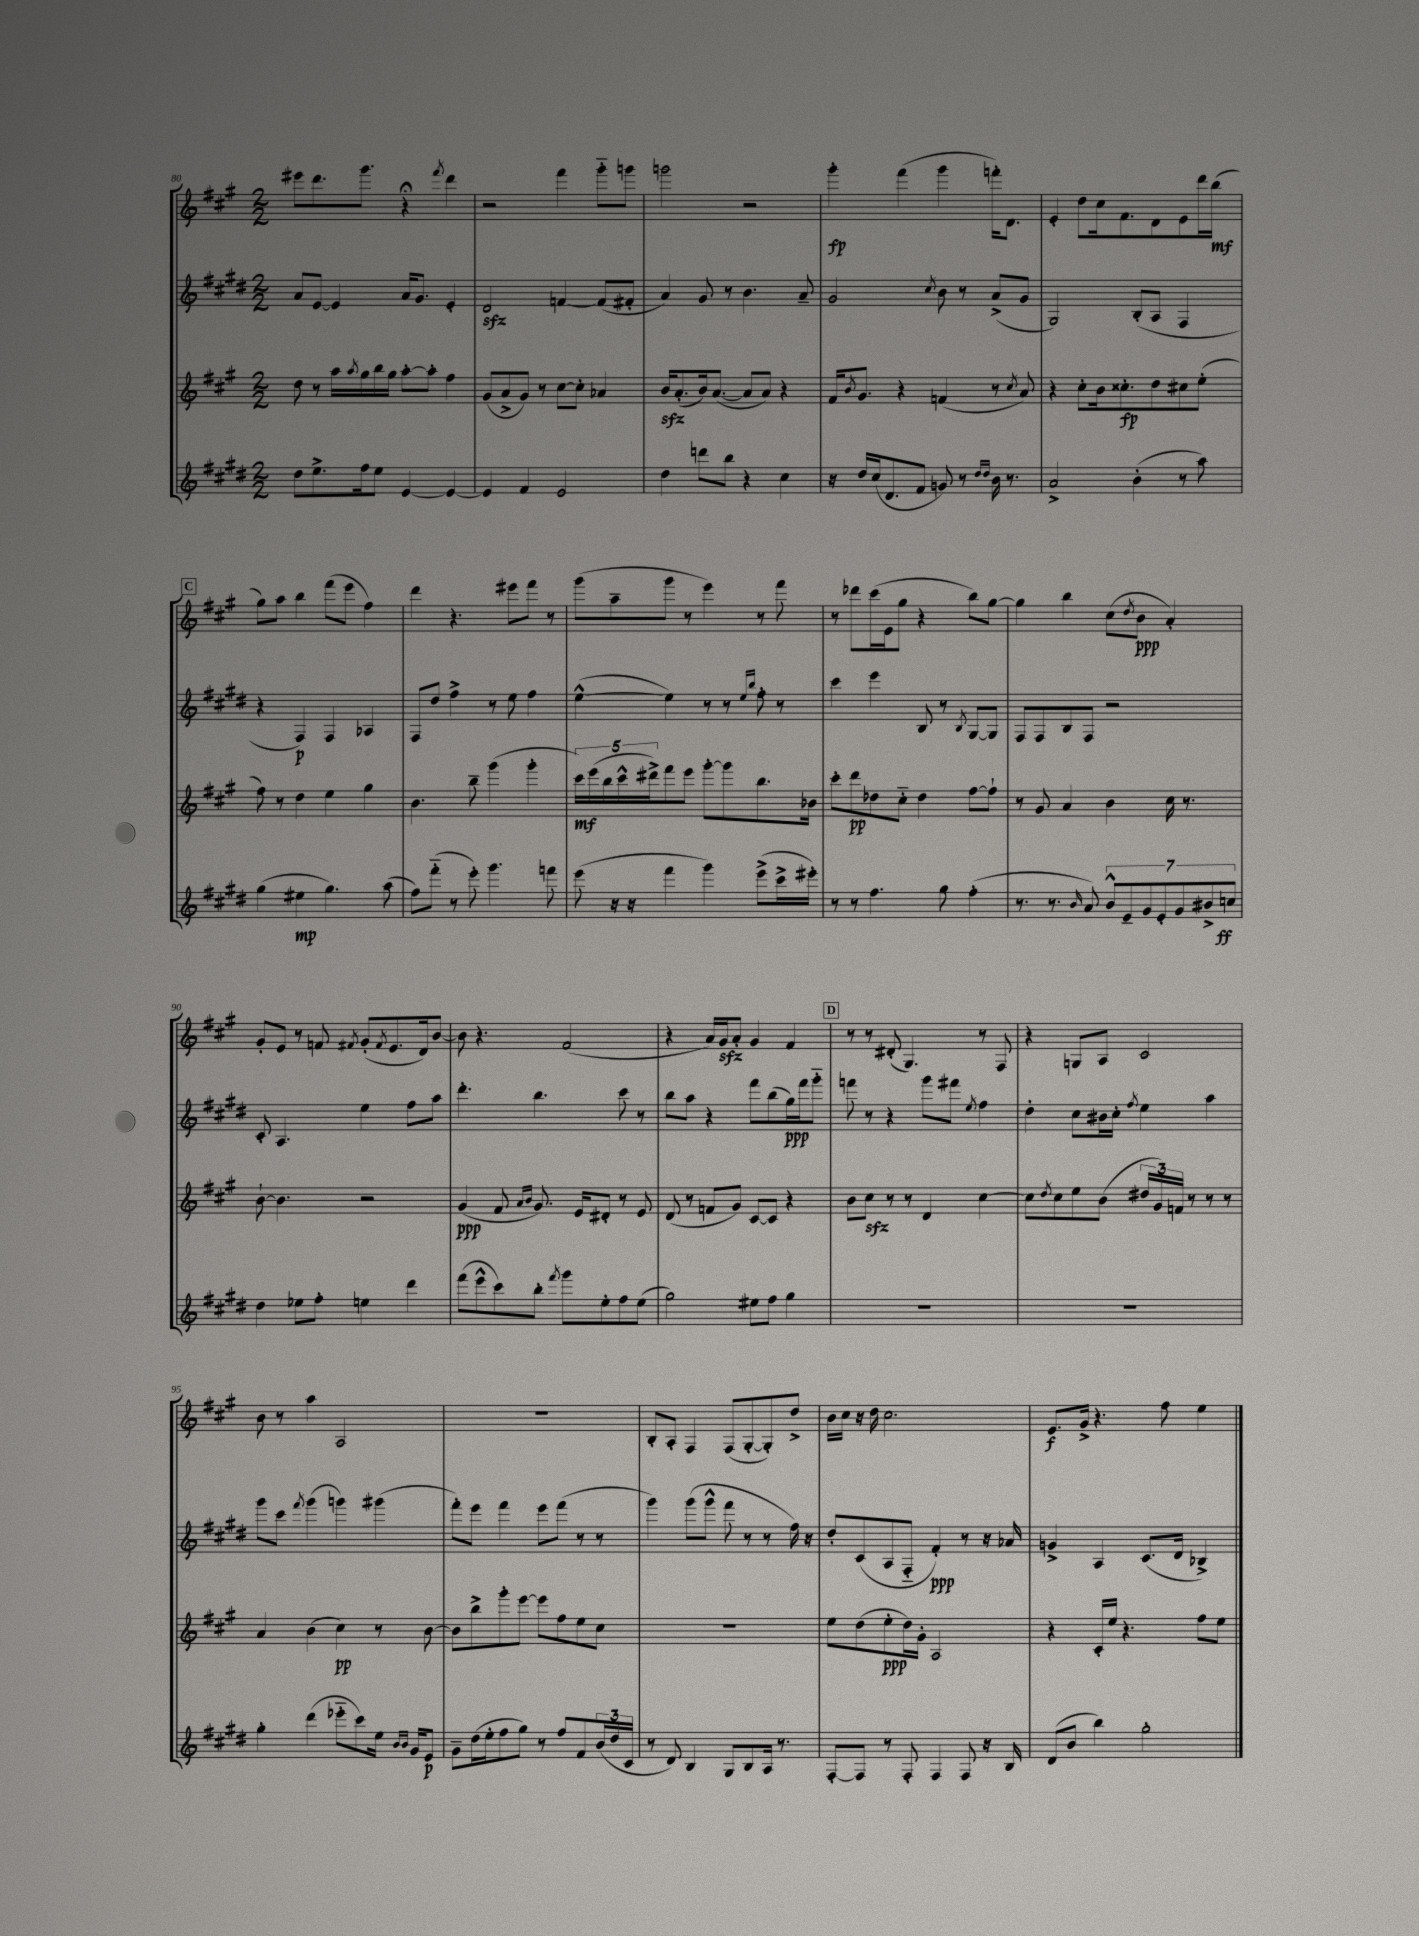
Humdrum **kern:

**kern	**dynam	**kern	**dynam	**kern	**dynam	**kern	**dynam
*part4	*part4	*part3	*part3	*part2	*part2	*part1	*part1
*staff4	*staff4	*staff3	*staff3	*staff2	*staff2	*staff1	*staff1
*clefG2	*	*clefG2	*	*clefG2	*	*clefG2	*
*k[f#c#g#d#]	*	*k[f#c#g#]	*	*k[f#c#g#d#]	*	*k[f#c#g#]	*
*M2/2	*	*M2/2	*	*M2/2	*	*M2/2	*
=80	=80	=80	=80	=80	=80	=80	=80
8dd#\L	.	8dd\	.	8a/L	.	8eee#X\L	.
8.ee^\	.	8r	.	[8e/J	.	8.ddd\	.
.	.	16aa\LL	.	4e/]	.	.	.
.	.	8qaa/	.	.	.	.	.
16ff#\k	.	16gg#\	.	.	.	8.ggg#\J	.
8ee\J	.	16bb\	.	.	.	.	.
.	.	16gg#\JJ	.	.	.	.	.
[4e/	.	[8aa'\L	.	16a/KL	.	4r;<	.
.	.	.	.	8.g#/J	.	.	.
.	.	8aa'\J]	.	.	.	.	.
.	.	.	.	.	.	8qfff#/	.
4e/_	.	4ff#\	.	4e'/	.	4ddd\	.
=81	=81	=81	=81	=81	=81	=81	=81
4e/]	.	(8g#/L	.	2d#zz/	.	2r	.
.	.	8a^/	.	.	.	.	.
4f#/	.	8g#/J)	.	.	.	.	.
.	.	8r	.	.	.	.	.
2e/	.	[8cc#\L	.	[4fn/	.	4fff#\	.
.	.	8cc#'\J]	.	.	.	.	.
.	.	4a-X/	.	(8f/L]	.	8ggg#\L	.
.	.	.	.	8f#X'/J	.	8gggn\J	.
=82	=82	=82	=82	=82	=82	=82	=82
4dd#\	.	16bzz/KL	.	4a/)	.	2gggn\	.
.	.	(8.a'/	.	.	.	.	.
8dddn\L	.	16b/k)	.	8g#/	.	.	.
.	.	([8.a/J	.	.	.	.	.
8bb\J	.	.	.	8r	.	.	.
4r	.	8a/L]	.	4.b\	.	2r	.
.	.	8a/J)	.	.	.	.	.
4cc#\	.	4r	.	.	.	.	.
.	.	.	.	8a~/	.	.	.
=83	=83	=83	=83	=83	=83	=83	=83
16r	.	16f#/KL	.	2g#/	.	4ggg#'\	fp
.	.	8qb/	.	.	.	.	.
16dd#/LL	.	8.g#/J	.	.	.	.	.
(16cc#/J	.	.	.	.	.	.	.
8.d#/	.	.	.	.	.	.	.
.	.	4r	.	.	.	(4fff#\	.
8f#/J	.	.	.	.	.	.	.
.	.	.	.	8qcc#/	.	.	.
8gn/)	.	(4fn/	.	8b\	.	4ggg#\	.
8r	.	.	.	8r	.	.	.
16qqdd#/LL	.	.	.	.	.	.	.
16qqdd#/JJ	.	.	.	.	.	.	.
16b\	.	8r	.	(8a^/L	.	16fffn'\KL)	.
8.r	.	.	.	.	.	8.d\J	.
.	.	8qcc#/	.	.	.	.	.
.	.	8a/)	.	8g#/J	.	.	.
=84	=84	=84	=84	=84	=84	=84	=84
2a^/	.	4r	.	2G#/)	.	4e'/	.
.	.	8cc#'\L	.	.	.	8dd\L	.
.	.	16b\k	.	.	.	16cc#\k	.
.	.	8.cc##X'\	fp	.	.	8.f#\	.
(4b'\	.	.	.	(8B'/L	.	.	.
.	.	8dd\	.	8A/J	.	8d\	.
8r	.	8cc#X\	.	4F#/	.	8e\	.
8aa\)	.	(8ee'\J	.	.	.	16ddd\L	.
.	.	.	.	.	.	(16bb\JJ	mf
!!LO:LB:g=z
!!LO:REH:place=s1:t=C
=85	=85	=85	=85	=85	=85	=85	=85
(4gg#\	.	8ff#\)	.	4r	.	8gg#\L)	.
.	.	8r	.	.	.	8aa\J	.
4ee#X\	mp	4dd\	.	4F#/)	p	4bb\	.
4.gg#\)	.	4ee\	.	4F#/	.	(8fff#\L	.
.	.	.	.	.	.	8eee\J	.
.	.	4gg#\	.	4A-X/	.	4ff#\)	.
(8aa\	.	.	.	.	.	.	.
=86	=86	=86	=86	=86	=86	=86	=86
8ff#\L)	.	4.b\	.	8F#/L	.	4ddd\	.
(8fff#\J	.	.	.	8dd#/J	.	.	.
8r	.	.	.	4ff#^\	.	4.r	.
8eee'\)	.	8bb~\	.	.	.	.	.
4.ggg#\	.	(4ggg#\	.	8r	.	.	.
.	.	.	.	8ee\	.	8eee#X\L	.
.	.	4ggg#'\	.	4ff#\	.	8fff#\J	.
8fffn\	.	.	.	.	.	8r	.
=87	=87	=87	=87	=87	=87	=87	=87
(8eee\	.	20ccc#\LL)	mf	([4ee^^\	.	(8ggg#\L	.
.	.	(20eee\	.	.	.	.	.
.	.	20bb\	.	.	.	.	.
16r	.	.	.	.	.	8aa~\	.
.	.	20ccc#^^\	.	.	.	.	.
16r	.	.	.	.	.	.	.
.	.	20ddd#X^\J)	.	.	.	.	.
4fff#\	.	8fff#\	.	4ee\])	.	8ggg#\J	.
.	.	8eee\J	.	.	.	8r	.
4ggg#\)	.	[8ggg#'\L	.	8r	.	4eee\)	.
.	.	8ggg#\]	.	8r	.	.	.
.	.	.	.	16qqee/LL	.	.	.
.	.	.	.	16qqbb/JJ	.	.	.
(8eee^\L	.	8.bb\	.	8ff#'\	.	8r	.
16ccc#^\L	.	.	.	8r	.	8fff#\	.
16eee#X'\JJ)	.	16b-X\Jk	.	.	.	.	.
=88	=88	=88	=88	=88	=88	=88	=88
8r	.	8ccc#'\L	.	4ccc#\	.	8r	.
8r	.	8ddd\	pp	.	.	8ddd-X\L	.
4.ff#\	.	8dd-X\	.	4eee\	.	(16ccc#\L	.
.	.	.	.	.	.	16e\J	.
.	.	8cc#\J	.	.	.	8gg#\J	.
.	.	4dd-\	.	8B/	.	4r	.
8gg#\	.	.	.	8r	.	.	.
.	.	.	.	8qB/	.	.	.
(4ff#'\	.	[8ff#\L	.	[8G#/L	.	8bb\L)	.
.	.	8ff#`\J]	.	8G#/J]	.	[8gg#\J	.
=89	=89	=89	=89	=89	=89	=89	=89
8.r	.	8r	.	8F#/L	.	4gg#\]	.
.	.	8g#/	.	8F#/	.	.	.
8.r	.	.	.	.	.	.	.
.	.	4a/	.	8B/	.	4bb\	.
16qqb/	.	.	.	.	.	.	.
8a/)	.	.	.	8F#/J	.	.	.
14b^^/L	.	4b\	.	2r	.	(8cc#\L	.
14e~/	.	.	.	.	.	.	.
.	.	.	.	.	.	8qdd/	.
.	.	.	.	.	.	8b\J	ppp
14g#/	.	.	.	.	.	.	.
14e'/	.	.	.	.	.	.	.
.	.	16cc#\	.	.	.	4a'/)	.
14g#/	.	.	.	.	.	.	.
.	.	8.r	.	.	.	.	.
14b#X^/	.	.	.	.	.	.	.
14ccn/J	ff	.	.	.	.	.	.
!!LO:LB:g=z
=90	=90	=90	=90	=90	=90	=90	=90
4dd#\	.	[8b`\	.	8c#'/	.	8g#'/L	.
.	.	4.b\]	.	4.A/	.	8e/J	.
8ee-X\L	.	.	.	.	.	8r	.
8ff#'\J	.	.	.	.	.	8fn/	.
.	.	.	.	.	.	8qf#X/	.
4een\	.	2r	.	4ee\	.	(8g#'/L	.
.	.	.	.	.	.	8qf#/	.
.	.	.	.	.	.	8.e/	.
4ddd#\	.	.	.	8ff#\L	.	.	.
.	.	.	.	.	.	16d/k)	.
.	.	.	.	8aa\J	.	[8b/J	.
=91	=91	=91	=91	=91	=91	=91	=91
(8fff#\L	.	(4g#/	ppp	4.ddd#'\	.	8b\]	.
8eee^^\	.	.	.	.	.	4.r	.
8ccc#\)	.	8f#/	.	.	.	.	.
.	.	16qqa/LL	.	.	.	.	.
.	.	16qqb/JJ	.	.	.	.	.
8bb'\J	.	8.g#/)	.	4.bb\	.	.	.
8qfff#/	.	.	.	.	.	.	.
8ggg#\L	.	.	.	.	.	(2f#/	.
.	.	16e/KL	.	.	.	.	.
8ee'\	.	8d#X'/J	.	.	.	.	.
8ff#\	.	8r	.	8ccc#\	.	.	.
(8ee\J	.	8e/	.	8r	.	.	.
=92	=92	=92	=92	=92	=92	=92	=92
2gg#\)	.	(8d/	.	8bb\L	.	4r	.
.	.	8r	.	8aa\J	.	.	.
.	.	8fn/L	.	4r	.	16a/LL)	.
.	.	.	.	.	.	16g#zz/J	.
.	.	8g#/J)	.	.	.	8a'/J	.
8ee#X\L	.	[8c#/L	.	8fff#\L	.	4g#/	.
8ff#\J	.	8c#/J]	.	(8bb\	.	.	.
4gg#\	.	4r	.	16gg#\L)	ppp	4f#/	.
.	.	.	.	16fff#\J	.	.	.
.	.	.	.	8ggg#\J	.	.	.
!!LO:REH:place=s1:t=D
=93	=93	=93	=93	=93	=93	=93	=93
1r	.	8b\L	.	8fffn\	.	8r	.
.	.	8cc#zz\J	.	8r	.	8r	.
.	.	8r	.	4r	.	(8d#X'/	.
.	.	8r	.	.	.	4.G#/)	.
.	.	4d/	.	8ggg#\L	.	.	.
.	.	.	.	8fff#X\J	.	.	.
.	.	.	.	8qee/	.	.	.
.	.	[4cc#\	.	4ff#\	.	8r	.
.	.	.	.	.	.	8F#/	.
=94	=94	=94	=94	=94	=94	=94	=94
1r	.	8cc#\L]	.	4dd#'\	.	4r	.
.	.	8qdd/	.	.	.	.	.
.	.	8cc#\	.	.	.	.	.
.	.	8ee\	.	8cc#\L	.	8Gn/L	.
.	.	(8b\J	.	16b#X\L	.	8A/J	.
.	.	.	.	16cc#'\JJ	.	.	.
.	.	.	.	8qff#/	.	.	.
.	.	24dd#X/LL	.	4ee\	.	2c#/	.
.	.	24g#/)	.	.	.	.	.
.	.	24fn/JJ	.	.	.	.	.
.	.	8r	.	.	.	.	.
.	.	8r	.	4aa\	.	.	.
.	.	8r	.	.	.	.	.
!!LO:LB:g=z
=95	=95	=95	=95	=95	=95	=95	=95
4gg#'\	.	4a/	.	8ggg#\L	.	8b\	.
.	.	.	.	8ccc#\J	.	8r	.
.	.	.	.	8qfff#/	.	.	.
(4ddd#\	.	(4b\	.	(4ggg#\	.	4aa\	.
8eee-X\L	.	4cc#\)	pp	4gggn\)	.	2A/	.
8ccc#\)	.	.	.	.	.	.	.
16ee\Jk	.	8r	.	(4ggg#X\	.	.	.
16qqb/LL	.	.	.	.	.	.	.
16qqb/JJ	.	.	.	.	.	.	.
16g#/KL	.	.	.	.	.	.	.
8e/J	p	[8b\	.	.	.	.	.
=96	=96	=96	=96	=96	=96	=96	=96
8g#~\L	.	8b\L]	.	8fff#'\L)	.	1r	.
(16dd#\L	.	8bb^\	.	8eee\J	.	.	.
16ee'\J	.	.	.	.	.	.	.
8ff#\	.	8ggg#'\	.	4fff#\	.	.	.
8gg#\J)	.	[8eee\J	.	.	.	.	.
8r	.	8eee\L]	.	8eee\L	.	.	.
8ff#/L	.	8ff#\	.	(8fff#\J	.	.	.
8f#/	.	8ee\	.	8r	.	.	.
(24b/L	.	8cc#\J	.	8r	.	.	.
24dd#/	.	.	.	.	.	.	.
24c#/JJ	.	.	.	.	.	.	.
=97	=97	=97	=97	=97	=97	=97	=97
8r	.	1r	.	4ggg#\)	.	8B'/L	.
8d#/)	.	.	.	.	.	8A'/J	.
4B/	.	.	.	(8ggg#\L	.	4F#/	.
.	.	.	.	8ggg#^^\J	.	.	.
8G#/L	.	.	.	8fff#\	.	(8F#/L	.
8B/	.	.	.	8r	.	[8G#'/	.
16A/Jk	.	.	.	8r	.	8G#'/])	.
8.r	.	.	.	.	.	.	.
.	.	.	.	16ff#\)	.	8dd^/J	.
.	.	.	.	16r	.	.	.
=98	=98	=98	=98	=98	=98	=98	=98
[8F#'/L	.	8ee\L	.	8dd#'/L	.	16b\LL	.
.	.	.	.	.	.	16cc#\JJ	.
8F#/J]	.	(8dd\	.	(8c#/	.	16r	.
.	.	.	.	.	.	16dd\	.
8r	.	8ee'\	ppp	8A/	.	2.cc#\	.
8F#'/	.	16dd\L)	.	8F#/J	.	.	.
.	.	16g#'\JJ	.	.	.	.	.
4F#/	.	2A/	.	4f#'/)	ppp	.	.
8F#/	.	.	.	8r	.	.	.
16r	.	.	.	16r	.	.	.
16B/	.	.	.	16a-X/	.	.	.
=99	=99	=99	=99	=99	=99	=99	=99
(8d#/L	.	4r	.	4gn^/	.	8.e/L	f
8b/J	.	.	.	.	.	.	.
.	.	.	.	.	.	16g#^/Jk	.
4bb\)	.	16c#'/LL	.	4A/	.	4.r	.
.	.	16ee/JJ	.	.	.	.	.
.	.	4.r	.	.	.	.	.
2gg#'\	.	.	.	(8.c#/L	.	.	.
.	.	.	.	.	.	8ff#\	.
.	.	.	.	16d#/Jk	.	.	.
.	.	8ff#\L	.	4B-X^/)	.	4ee\	.
.	.	8ee\J	.	.	.	.	.
==	==	==	==	==	==	==	==
*-	*-	*-	*-	*-	*-	*-	*-
